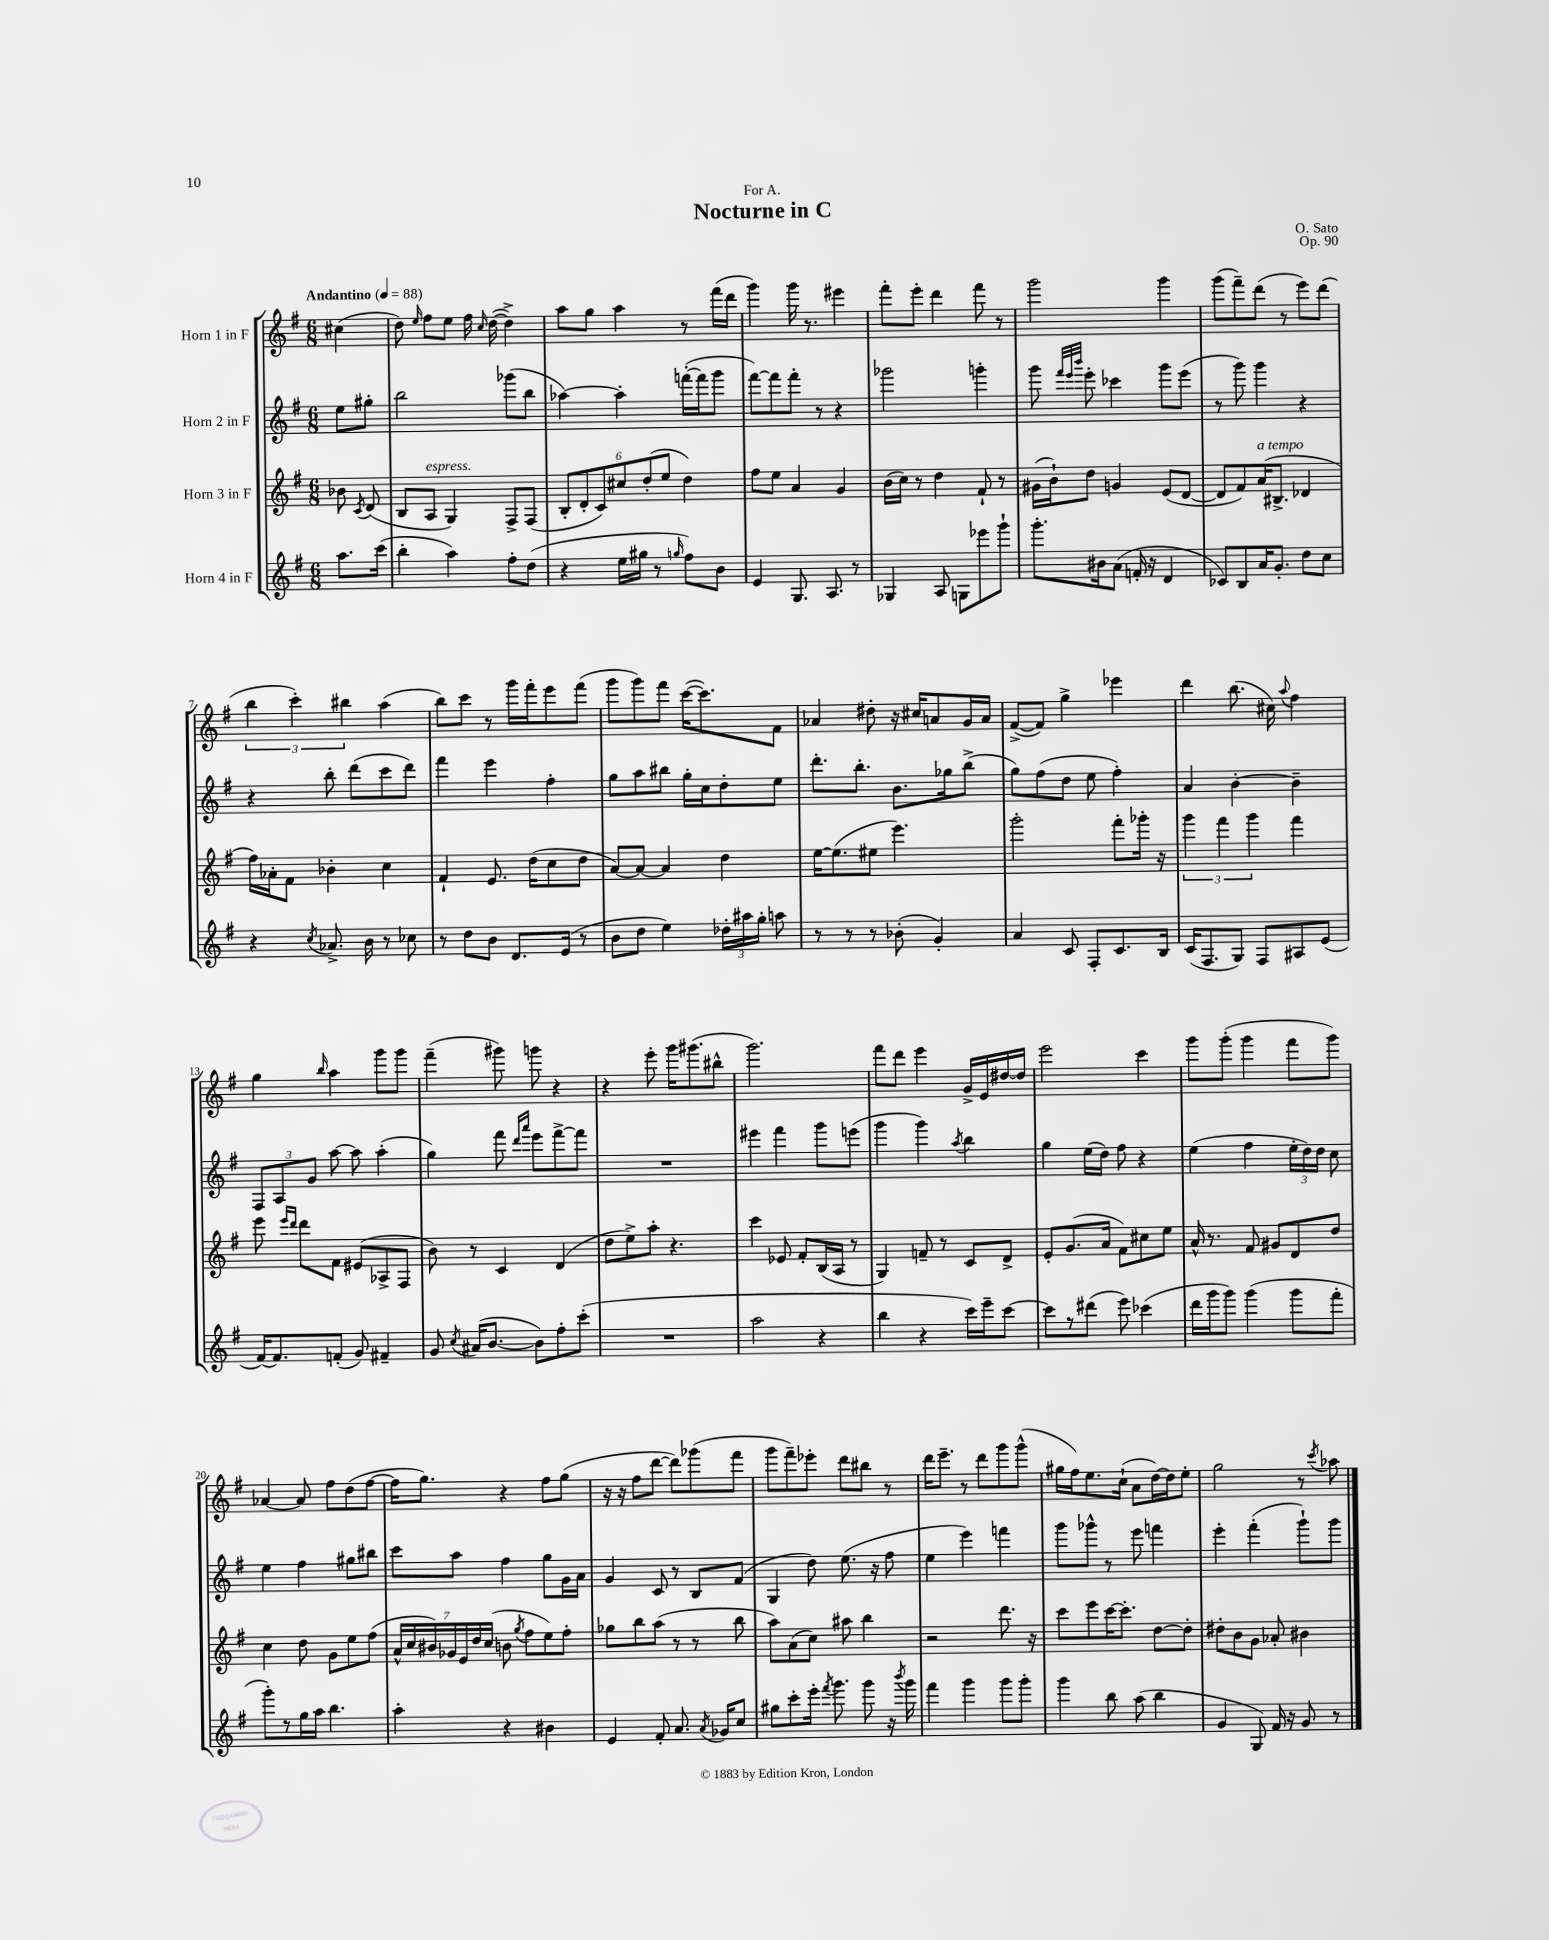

**kern	**kern	**kern	**kern
*part4	*part3	*part2	*part1
*staff4	*staff3	*staff2	*staff1
*I"Horn 4 in F	*I"Horn 3 in F	*I"Horn 2 in F	*I"Horn 1 in F
*clefG2	*clefG2	*clefG2	*clefG2
*k[f#]	*k[f#]	*k[f#]	*k[f#]
*M6/8	*M6/8	*M6/8	*M6/8
*MM88	*MM88	*MM88	*MM88
=	=	=	=
!	!	!	!LO:TX:a:B:t=Andantino
8.aa\L	8b-X\	8ee\L	(4cc#X\
.	8qc/	.	.
.	(8d/	8gg#X'\J	.
(16ccc\Jk	.	.	.
=1	=1	=1	=1
4bb'\	8B/L	2bb\	8dd\)
.	.	.	16qqee/
!	!LO:TX:a:i:t=espress.	!	!
.	8A/J	.	8ff#\L
4aa\)	4G/)	.	8ee\J
.	.	.	16ff#\
.	.	.	16qqcc/
.	.	.	([16dd\
8ff#'\L	8F#^/L	(8ggg-X\L	4dd^\])
(8dd\J	(8F#/J	8bb\J	.
=2	=2	=2	=2
4r	12B'/L	[4aa-X\)	8aa\L
.	12d'/	.	.
.	.	.	8gg\J
.	12c/)	.	.
16ee\LL	12cc#X/	4aa-'\]	4aa\
16gg#X\JJ	.	.	.
.	(12dd'/	.	.
8r	.	.	.
.	12ee/J	.	.
16qqggn/	.	.	.
8ff#\L)	4dd\)	([16fffn'\LL	8r
.	.	16fff\J]	.
8b\J	.	8ggg\J	(16fff#\LL
.	.	.	16ddd\JJ
=3	=3	=3	=3
4e/	8ff#\L	[8fff#\L)	4ggg\)
.	8ee\J	8fff#\]	.
8.G/	4a/	8fff#'\J	16ggg\
.	.	.	8.r
.	.	8r	.
8.A/	.	.	.
.	4g/	4r	4eee#X\
8r	.	.	.
=4	=4	=4	=4
4G-X/	(16b\LL	2ggg-X\	8fff#'\L
.	16cc\JJ)	.	.
.	8r	.	8eee'\J
8A/	4dd\	.	4ddd\
8Gn\L	.	.	.
8eee-X\	8f#`/	4gggn'\	8fff#\
8ggg`\J	8r	.	8r
=5	=5	=5	=5
8.ggg'\L	(16g#X\LL	8ggg\	2ggg\
.	16b`\J)	.	.
.	.	32qqfff#/LLL	.
.	.	32qqeee/	.
.	.	32qqbbb/JJJ	.
.	8dd\J	8eee'\	.
16b#X\k	.	.	.
(8a\J	4gn/	4ccc-X\	.
16fn'/	.	.	.
16r	.	.	.
4d/	(8e/L	8ggg\L	4ggg\
.	[8d/J	(8eee\J	.
=6	=6	=6	=6
8c-X/L)	8d/L]	8r	(8ggg\L
8B/	8f#/)	8ggg\)	8fff#~\)
!	!LO:TX:a:i:t=a tempo	!	!
16a/K	(16a/K	4ggg\	(8ddd\J
8.g'/J	8.B#X^/J	.	.
.	.	.	8r
8dd\L	4d-X/	4r	8eee\L)
8cc\J	.	.	(8ddd\J
!!LO:LB:g=z
=7	=7	=7	=7
4r	16ff#\LL)	4r	6bb\
.	16a-X'\J	.	.
.	8f#\J	.	.
.	.	.	6ccc'\)
8qcc/	.	.	.
8.a-X^/	4b-X'\	8bb'\	.
.	.	.	6bb#X\
.	.	(8ddd\L	.
16b\	.	.	.
8r	4cc\	8ccc\	(4aa\
8cc-X\	.	8ddd\J)	.
=8	=8	=8	=8
8r	4f#`/	4fff#\	8bb\L)
8dd\L	.	.	8ccc\J
8b\J	8.e/	4eee\	8r
8.d/L	.	.	16ggg\LL
.	(16dd\KL	.	16fff#'\J
.	8cc\	4ff#'\	8eee\
(16e/Jk	.	.	.
8r	8dd\J	.	(8fff#\J
=9	=9	=9	=9
8b\L	[8a/L)	8gg\L	8ggg\L
8dd\J	8a/J_	8aa\	8ggg\)
4ee\)	4a/]	8bb#X\J	8fff#\J
.	.	16gg'\LL	([16ccc\KL
.	.	16cc\J	8.ccc\])
24dd-X'\LL	4dd\	8dd'\	.
24aa#X\	.	.	.
24gg'\JJ	.	.	.
8aan\	.	8ee\J	8f#\J
=10	=10	=10	=10
8r	[16ee\KL	8.ddd'\L	4a-X/
.	(8.ee\]	.	.
8r	.	.	.
.	.	8.bb'\J	.
8r	8ee#X\J	.	8dd#X'\
(8b-X'\	4.eee\)	8.b\L	16r
.	.	.	16cc#X/KL
4g'/)	.	.	8an/
.	.	16gg-X\k	.
.	.	(8bb^\J	16g/L
.	.	.	16a/JJ
=11	=11	=11	=11
4a/	2ggg'\	8gg\L)	([8f#^/L
.	.	(8ff#\	8f#/J])
8c/	.	8dd\J	4gg^\
8F#'/L	.	8ee\	.
8.c/	8fff#'\L	4ff#'\)	4eee-X\
.	16ggg-X'\Jk	.	.
16B/Jk	16r	.	.
=12	=12	=12	=12
(16c/KL	6ggg\	4a/	4ddd\
8.F#/	.	.	.
.	6fff#\	.	.
8G/J)	.	[4b'\	(8.bb\
.	6ggg\	.	.
8F#/L	.	.	.
.	.	.	16cc#X\)
.	.	.	8qqaa/
8A#X/	4fff#\	4b~\]	4ff#\
(8e/J	.	.	.
!!LO:LB:g=z
=13	=13	=13	=13
[16f#/KL)	8eee\	12F#/L	4gg\
8.f#/]	.	.	.
.	.	12A/	.
.	16qqeee/LL	.	.
.	16qqddd/JJ	.	.
.	8ddd\L	.	.
.	.	12g/J	.
.	.	.	16qqbb/
(8fn'/J	8f#\J	[8aa\	4aa\
8g/)	(8e#X/L	8aa\]	.
4f#X~/	8A-X^/	(4aa'\	8ggg\L
.	8F#/J	.	8ggg\J
=14	=14	=14	=14
8g/	8b\)	4gg\)	(4fff#~\
8qcc/	.	.	.
(16a#X/KL	8r	.	.
[8.b/J	.	.	.
.	4c/	8fff#\	8ggg#X\)
.	.	16qqddd/LL	.
.	.	16qqaaa/JJ	.
8b\L])	.	8eee\L	8gggn\
8ff#'\	(4d/	[8fff#^\	4r
(8ccc'\J	.	8fff#\J]	.
=15	=15	=15	=15
2.r	8dd\L	2.r	4r
.	8ee^\)	.	.
.	8aa'\J	.	8eee'\
.	4.r	.	16ggg\KL
.	.	.	(8.ggg#X\
.	.	.	8bb#X^^\J
=16	=16	=16	=16
2aa\	4ccc\	4eee#X\	2.ggg\)
.	8e-X/	4fff#\	.
.	8f#'/L	.	.
4r	(16B/L	8ggg\L	.
.	16A/JJ	.	.
.	8r	(8eeen\J	.
=17	=17	=17	=17
4bb\	4G/)	4ggg\	8fff#\L
.	.	.	8ddd\J
4r	8fn~/	4ggg\)	4eee\
.	8r	.	.
.	.	8qaa/	.
16ccc\LL)	8c/L	4bb\	16g^/LL
16eee~\J	.	.	16e/
[8ccc\J	8d^/J	.	[16dd#X/
.	.	.	16dd#/JJ]
=18	=18	=18	=18
8ccc\L]	8e'/L	4gg\	2eee\
8r	(8.g/	.	.
(8ddd#X\J	.	(16ee\LL	.
.	16a/Jk	16dd\JJ)	.
8eee\)	8f#\L)	8ff#\	.
(4ccc-X\	8cc#X\	4r	4ccc\
.	8ee\J	.	.
=19	=19	=19	=19
16ddd\LL	16a^^/	(4ee\	8ggg\L
16ggg\J	8.r	.	.
8ggg\J)	.	.	(8ggg'\J
(4ggg\	8f#/	4ff#\	4ggg\
.	8g#X/L	.	.
8ggg\L	8d/	24ee'\LL	8fff#\L
.	.	24dd\)	.
.	.	24dd\JJ	.
8fff#'\J	8dd/J	8cc\	8ggg\J)
!!LO:LB:g=z
=20	=20	=20	=20
8ggg'\L)	4cc\	4ee\	[4a-X/
8r	.	.	.
16gg\L	8dd\	4ff#\	8a-/]
16aa\JJ	.	.	.
4.bb\	8g\L	.	8ff#\L
.	8ee\	8gg#X\L	(8dd\
.	(8ff#\J	8bb#X\J	[8ff#\J
=21	=21	=21	=21
4aa'\	28a^^/LL	8ccc\L	16ff#\KL]
.	28cc/	.	.
.	.	.	8.gg\J)
.	28b#X/)	.	.
.	28g-X/	.	.
.	.	8aa\J	.
.	28e/	.	.
.	28dd/	.	.
.	(28cc/JJ	.	.
4r	8bn\	4ff#\	4r
.	8qgg/	.	.
.	8ff#\L	.	.
4b#X\	8ee\)	8gg\L	8ff#\L
.	8ff#'\J	16g\L	(8gg\J
.	.	16a\JJ	.
=22	=22	=22	=22
4e/	8gg-X\L	4g/	16r
.	.	.	16r
.	8bb\	.	8ff#\L
8f#'/	(8aa\J	8c/	[8ddd\J
8.a/	8r	8r	8ddd\L])
.	8r	8B/L	(8ggg-X\
8qa/	.	.	.
16g-X/KL	.	.	.
8cc/J	8bb\	(8f#/J	8fff#\J
=23	=23	=23	=23
8gg#X\L	8aa\L)	4G/	8ggg\L
8ccc'\	(8a\	.	8fff#~\)
16eee'\Jk	8cc\J)	8dd\)	8eee-X'\J
8qfff#/	.	.	.
8.ggg\	.	.	.
.	8aa#X\	(8.ee\	8ddd\L
8ggg\	4bb\	.	8bb#X\J
.	.	16r	.
16r	.	8ff#\	8r
8qbbb/	.	.	.
16ggg\	.	.	.
=24	=24	=24	=24
4fff#\	2r	4ee\	16ddd\KL
.	.	.	8.eee~\J
4ggg\	.	4eee\)	8r
.	.	.	8ddd\L
8ggg\L	8.ddd\	4fffn\	8ggg\
8ggg'\J	.	.	(8ggg^^\J
.	16r	.	.
=25	=25	=25	=25
4ggg\	8ccc\L	8ggg\L	16gg#X\LL
.	.	.	16ff#\J)
.	8eee\	8ggg-X^^\J	8.ee\
8bb\	[16ccc\K	8r	.
.	8.ccc'\J]	.	(16cc`\Jk
(8aa\	.	8eee\	8a\L
4bb\	[8dd\L	4fffn\	[16dd\L)
.	.	.	16dd\J]
.	8dd'\J]	.	8ee'\J
=26	=26	=26	=26
4g/	8dd#X'\L	4eee'\	2gg\
.	8b\	.	.
8G/)	8g\J	(4fff#'\	.
16f#/	8a-X'/	.	.
16r	.	.	.
8g/	4b#X\	8ggg`\L)	8r
.	.	.	8qccc/
8r	.	8ggg\J	8aa-X\
==	==	==	==
*-	*-	*-	*-
